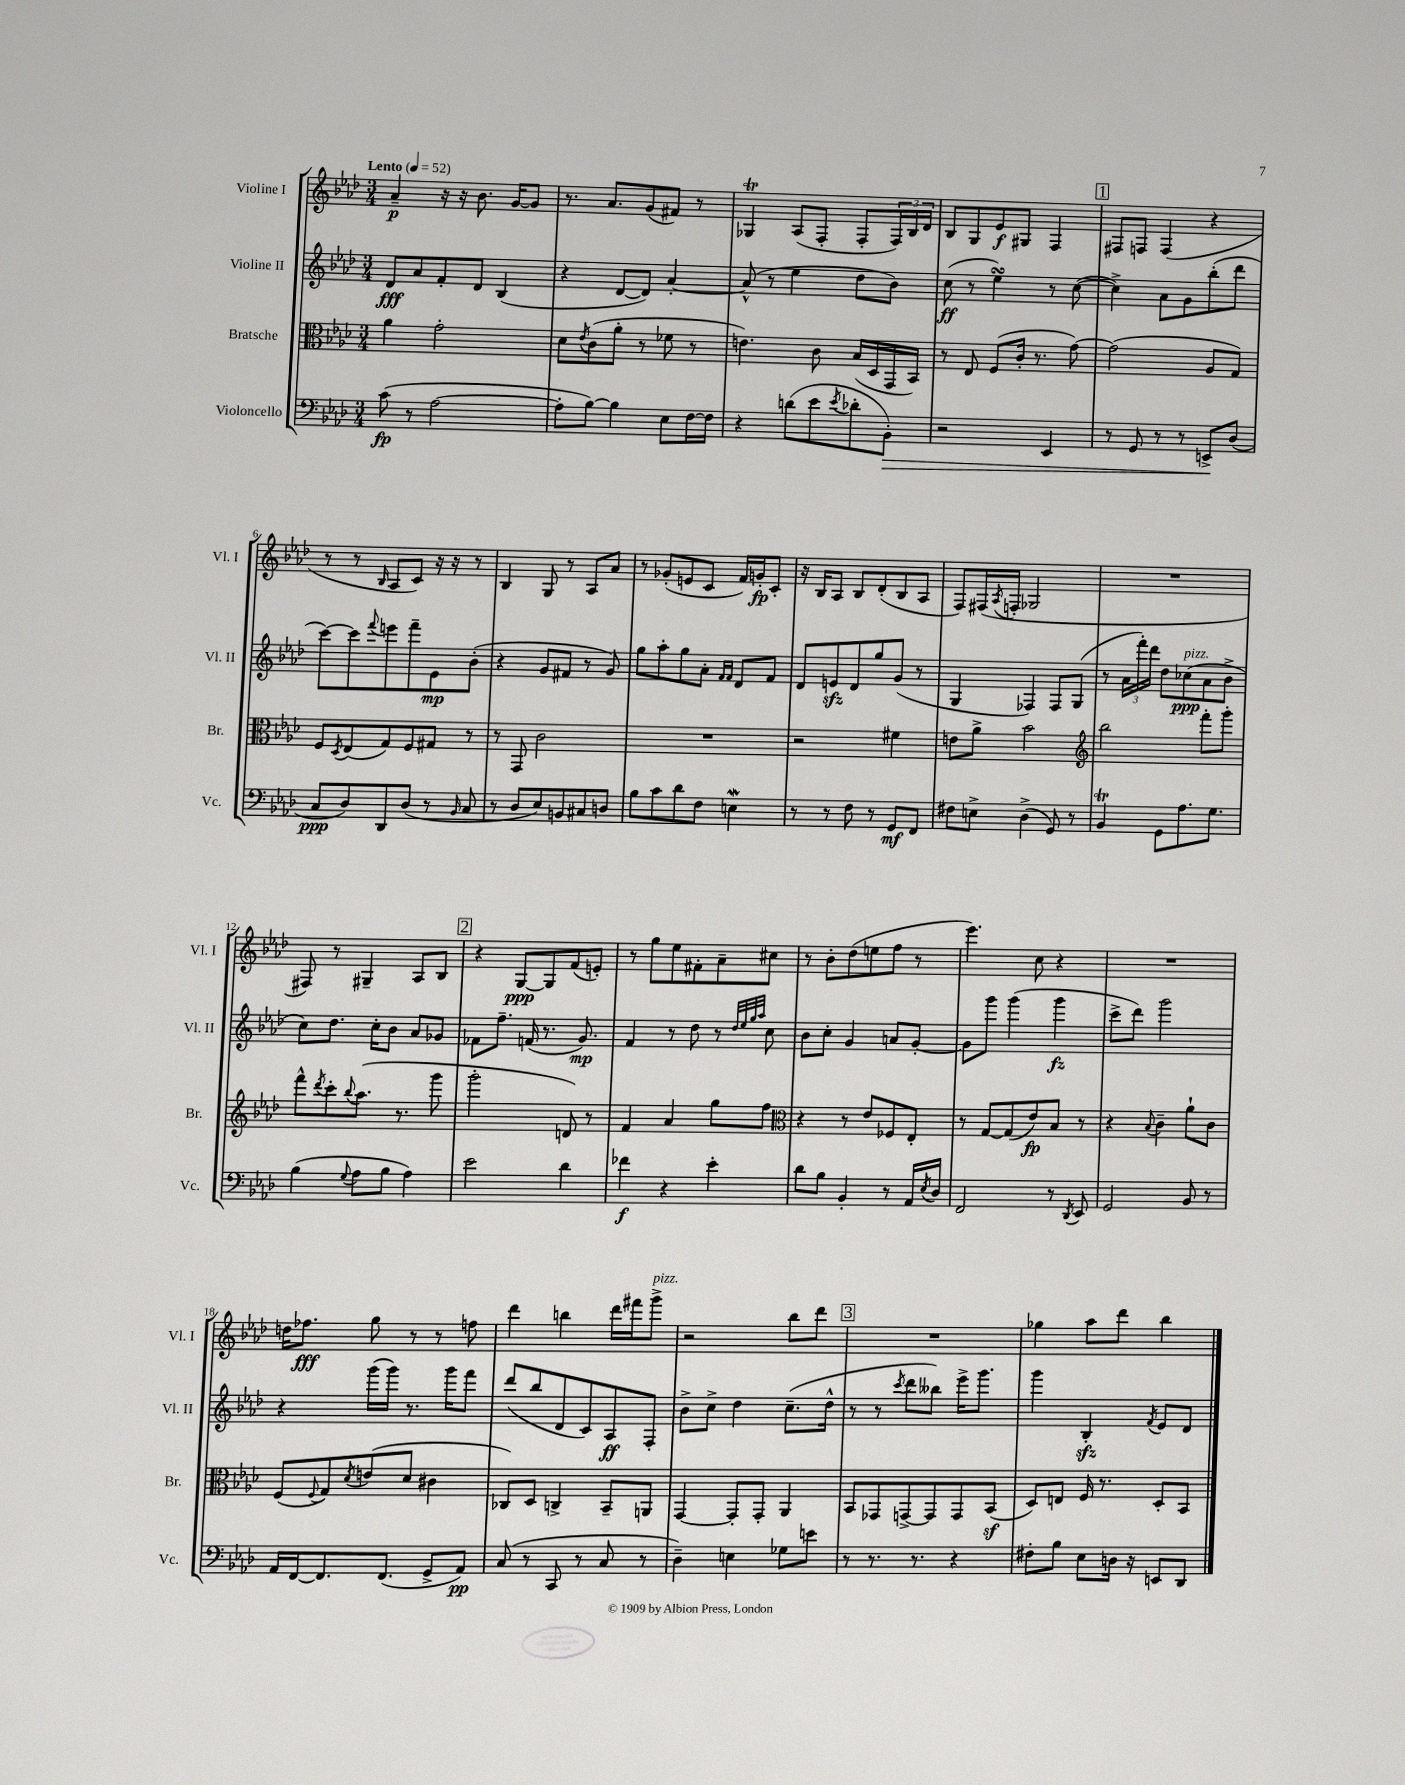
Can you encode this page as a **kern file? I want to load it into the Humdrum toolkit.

**kern	**kern	**kern	**kern
*staff4	*staff3	*staff2	*staff1
*clefF4	*clefC3	*clefG2	*clefG2
*k[b-e-a-d-]	*k[b-e-a-d-]	*k[b-e-a-d-]	*k[b-e-a-d-]
*M3/4	*M3/4	*M3/4	*M3/4
*MM52	*MM52	*MM52	*MM52
(8c	4a-	8d-	4a-~
8r	.	8a-	.
[2A-	2g'	8f'	16r
.	.	.	16r
.	.	8d-	8.b-
.	.	(4B-	.
.	.	.	[16g
.	.	.	8g]
=	=	=	=
8A-']	8d-	4r	8.r
.	8qe-	.	.
[8B-)	(8c	.	.
.	.	.	8.a-
4B-]	8a-'	[8d-	.
.	8r	8d-])	(8g
8E-	8f-	[4a-'	8f#)
[16F	8r	.	8r
16F]	.	.	.
=	=	=	=
4r	4.e)	(8a-^^]	4G-
.	.	8r	.
(8d	.	4ee-	(8A-
8e-	8c	.	8F'
8qe-	.	.	.
8d-'	(16B-	8dd-	8F'
.	16D-	.	.
8BB-')	16GG	8b-)	24F)
.	.	.	24B-
.	16BB-)	.	.
.	.	.	24d-
=	=	=	=
2r	8r	(8cc	8B-
.	8E-	8r	8G
.	(8F	4ee-)	8e-
.	16c'	.	8G#
.	8.r	.	.
4EE-	.	8r	4F
.	[8g)	([8cc	.
=	=	=	=
8r	(2g]	4cc^])	8F#
8GG	.	.	8F
8r	.	8a-	(4F
8r	.	8g	.
8EE^	8A-	(8bb-'	4r
(8D-	8G)	8ddd-	.
=	=	=	=
8C	8F	[8ccc)	8r
.	8qD-	.	.
8D-)	(8E-	8ccc]	8r
.	.	8qqfff	16qqB-
8DD-	8G)	8eee	8A-
(8D-	8F	8fff~	8c)
8r	8G#	8e-	16r
.	.	.	16r
16qqBB-	.	.	.
8C	8r	(8b-'	8r
=	=	=	=
8r	8r	4r	4B-
8D-	8GG	.	.
8E-)	2c	8g	8G
8BB	.	8f#	8r
8C#	.	8r	8A-
8D	.	8g)	8a-
=	=	=	=
8B-	2.r	8gg	8r
8c	.	8aa-'	(8g-'
8d-	.	8gg	8e
8F	.	8a-'	8c
.	.	16qqf	.
.	.	16qqf	.
4E	.	8d-	16f)
.	.	.	16g'
.	.	8f	8c'
=	=	=	=
8r	2r	8d-	16r
.	.	.	16B-
8r	.	8e	8A-
8F	.	8d-	8B-
8r	.	8gg	(8d-'
8GG	4f#	(8g	8B-
8FF	.	8r	8A-
=	=	=	=
8F#	8e	4G	8F)
8E^	8a-^	.	(16F#
.	.	.	8qA-
.	.	.	16F'
(4D-^	2b-	4F-)	2G-
8GG)	.	8F-	.
8r	.	(8G	.
=	=	=	=
*	*clefG2	*	*
4BB-	2bb-	8r	2.r
.	.	24a-	.
.	.	24fff')	.
.	.	24ddd-	.
8GG	.	8dd-	.
8.A-	.	(8cc-	.
.	8fff'	8a-	.
8.G	.	.	.
.	8ggg'	8b-^	.
=	=	=	=
(4B-	8fff^^	8cc)	8F#)
.	8qddd-	.	.
.	8ccc'	8.dd-	8r
8qqG	8qqbb-	.	.
8A-	(8.aa-	.	4G#~
.	.	16cc'	.
8B-	.	8b-	.
.	8.r	.	.
4A-)	.	8a-	8A-
.	8ggg	8g-	8B-
=	=	=	=
2e-	2ggg'	8f-	4r
.	.	8.ff~	.
.	.	.	[8G
.	.	(16f	.
.	.	8.r	8G]
4d-	8d)	.	(8f
.	.	8.g)	.
.	8r	.	8e')
=	=	=	=
4f-	4f	4f	8r
.	.	.	8gg
4r	4a-	8r	8ee-
.	.	8dd-	8f#'
4e-'	8gg	8r	8a-~
.	.	32qqdd-	.
.	.	32qqee-	.
.	.	32qqgg	.
.	.	32qqaa-	.
.	8ff	8cc	8cc#
=	=	=	=
*	*clefC3	*	*
8d-	4r	8b-	8r
8B-	.	8cc'	8b-'
4BB-'	8r	4g	(8dd-
.	8e-	.	8ee
8r	8F-	8a	8ff
16AA-	8E-'	[8g'	8r
8qE-	.	.	.
16D-	.	.	.
=	=	=	=
2FF	8r	8g]	4.eee-)
.	[8G	8ggg	.
.	(8G]	(4ggg	.
.	8e-)	.	8cc
8r	8B-	4ggg	4r
8qDD-	.	.	.
8EE-	8r	.	.
=	=	=	=
2GG	4r	8ccc^	2.r
.	.	8ddd-)	.
.	8qqB-	.	.
.	4c~	2ggg	.
8BB-	8a-`	.	.
8r	8c	.	.
=	=	=	=
16AA-	(8F	4r	16dd
[16FF	.	.	8.ff-
.	8qqF	.	.
8.FF]	8G)	.	.
.	8qd-	.	.
.	(8e	(16ggg	8gg
(8.FF	.	16ggg)	.
.	8d-	8.r	8r
8GG^	4c#	.	8r
.	.	16ggg	.
8AA-)	.	8fff	8ff
=	=	=	=
(8C	8C-)	(8ddd-	4ddd-
8r	8D-	8bb-	.
8CC	4C^	8d-	4bb
8r	.	8c)	.
8C	8BB-~	8A-	16ddd-
.	.	.	16fff#
8r	8AA	8F'	8ggg^
=	=	=	=
4D-~)	[4GG	8b-^	2r
.	.	8cc^	.
4E	8GG']	4dd-	.
.	8GG'	.	.
8G-	4AA-	(8.cc~	8bb-
8e	.	.	8ddd-
.	.	16dd-^^	.
=	=	=	=
8r	8BB-	8r	2.r
8.r	8GG-	8r	.
.	.	8qccc	.
.	[8GG^	8ddd-	.
8.r	.	.	.
.	8GG]	8bb--)	.
4r	8GG	16eee-^	.
.	.	8.ggg	.
.	(8BB-	.	.
=	=	=	=
8F#'	8D-)	4ggg	4gg-
8B-	8E	.	.
8E-	16F	4B-'	8aa-
.	8.r	.	.
16D	.	.	8ddd-
16r	.	.	.
.	.	8qf	.
8EE	8D-'	8e-	4bb-
8DD-	8BB-	8d-	.
==	==	==	==
*-	*-	*-	*-
